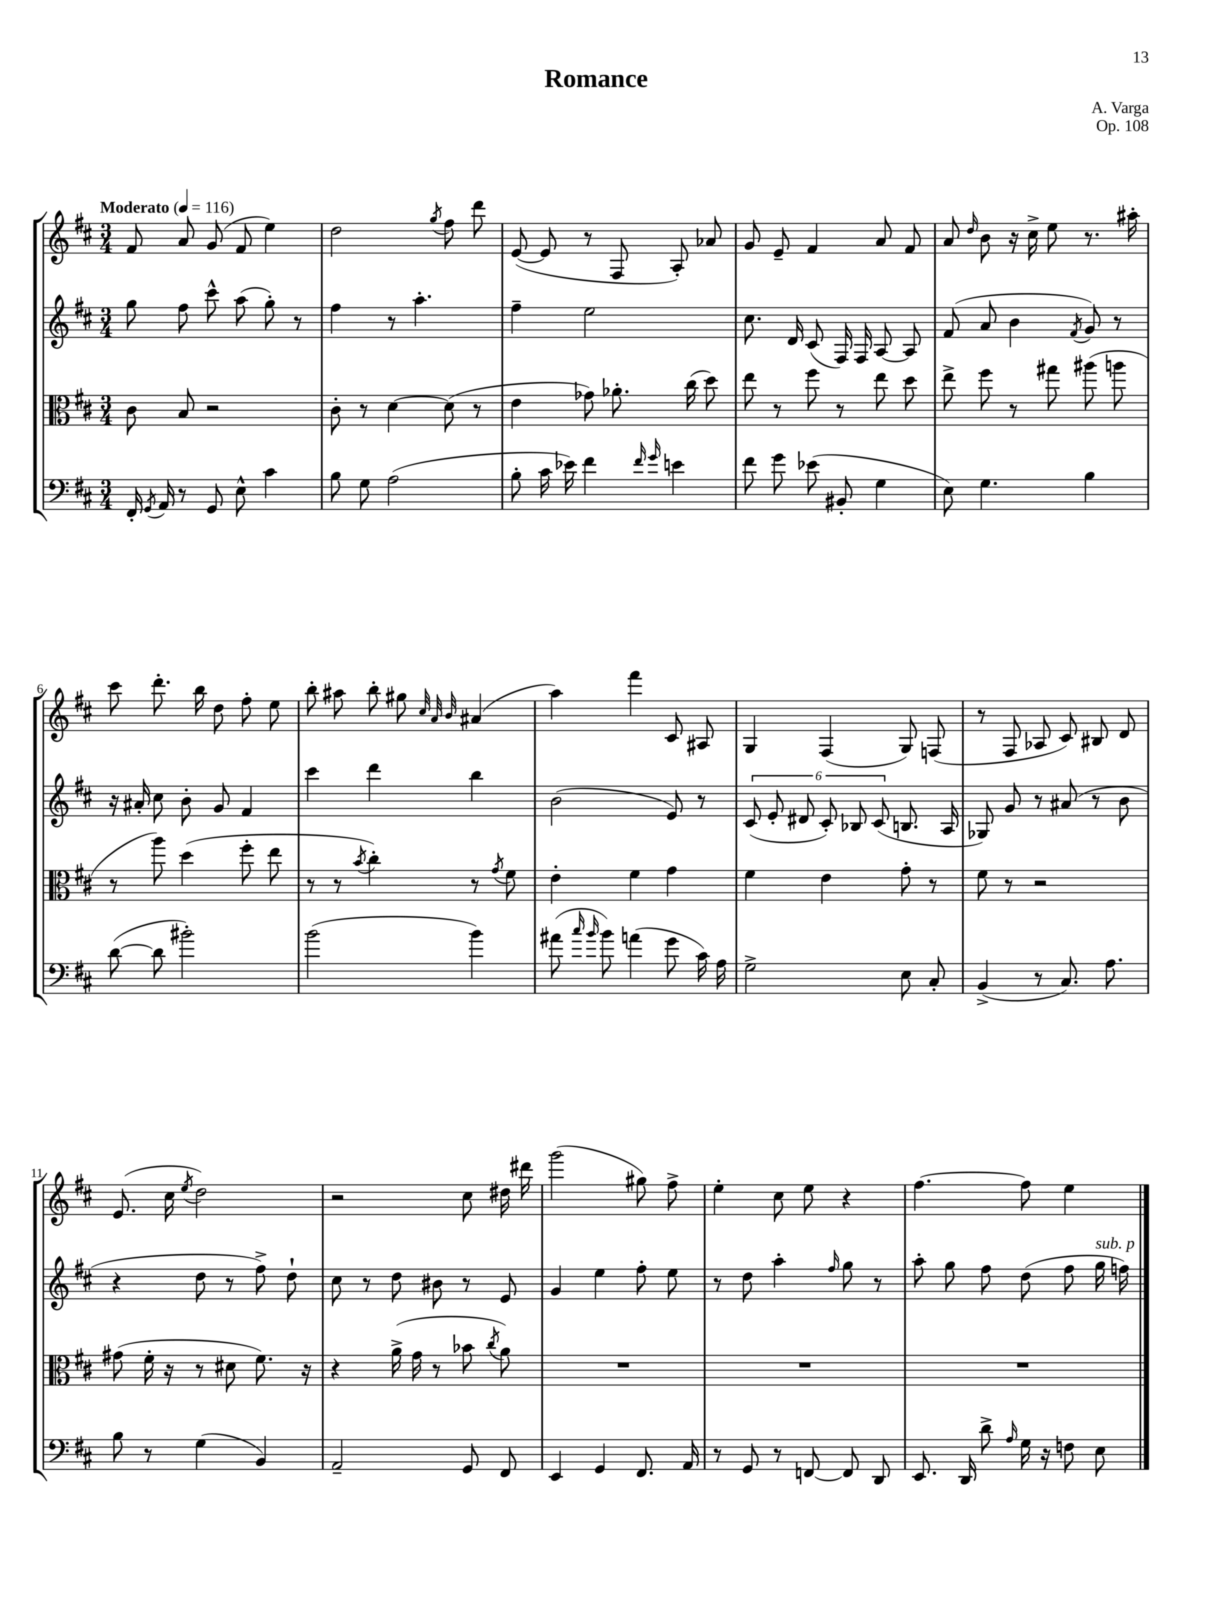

**kern	**kern	**kern	**kern
*staff4	*staff3	*staff2	*staff1
*clefF4	*clefC3	*clefG2	*clefG2
*k[f#c#]	*k[f#c#]	*k[f#c#]	*k[f#c#]
*M3/4	*M3/4	*M3/4	*M3/4
*MM116	*MM116	*MM116	*MM116
16FF#'/	8c#\	8gg\	8f#/
8qGG/	.	.	.
16AA/	.	.	.
8r	8B/	8ff#\	8a/
8GG/	2r	8ccc#^^\	(8g/
8E^^\	.	(8aa\	8f#/
4c#\	.	8gg'\)	4ee\)
.	.	8r	.
=	=	=	=
8B\	8c#'\	4ff#\	2dd\
8G\	8r	.	.
(2A\	[4d\	8r	.
.	.	4.aa'\	.
.	.	.	8qgg/
.	(8d\]	.	8ff#\
.	8r	.	8ddd\
=	=	=	=
8B'\	4e\	4ff#~\	([8e/
16c#\	.	.	8e/]
16e-\)	.	.	.
4f#\	8g-\)	2ee\	8r
.	8.a-'\	.	8F#/
16qqf#/	.	.	.
16qqg/	.	.	.
4e\	.	.	8A'/)
.	(16cc#\	.	.
.	8dd\)	.	8a-/
=	=	=	=
8f#\	8ee\	8.cc#\	8g/
8g\	8r	.	8e~/
.	.	16d/	.
(8e-\	8ff#\	(8c#/	4f#/
8BB#'/	8r	16F#/)	.
.	.	16F#/	.
4G\	8ee\	[8A/	8a/
.	8dd\	8A/]	8f#/
=	=	=	=
8E\)	8ee^\	(8f#/	8a/
.	.	.	16qqdd/
4.G\	8ff#\	8a/	8b\
.	8r	4b\	16r
.	.	.	16cc#^\
.	8gg#\	.	8ee\
.	.	8qf#/	.
4B\	(8aa#\	8g/)	8.r
.	8aa\	8r	.
.	.	.	16aa#'\
=	=	=	=
([8d\	8r	16r	8ccc#\
.	.	16a#'/	.
8d\]	8aa\)	8cc#\	8.ddd'\
2b#'\)	(4dd\	8b'\	.
.	.	.	16bb\
.	.	8g/	8dd\
.	8ff#'\	4f#/	8ff#'\
.	8ee\	.	8ee\
=	=	=	=
(2b\	8r	4ccc#\	8bb'\
.	8r	.	8aa#\
.	8qb/	.	.
.	4cc#'\)	4ddd\	8bb'\
.	.	.	8gg#\
.	.	.	32qqcc#/
.	.	.	32qqa/
.	.	.	32qqb/
4b\)	8r	4bb\	(4a#/
.	8qg/	.	.
.	8f#\	.	.
=	=	=	=
(8a#\	4e'\	(2b\	4aa\)
16qqcc#/	.	.	.
16qqb/	.	.	.
8b\)	.	.	.
(4a\	4f#\	.	4fff#\
8g\	4g\	8e/)	8c#/
16c#\)	.	8r	8A#/
16A\	.	.	.
=	=	=	=
2G^\	4f#\	(12c#/	4G/
.	.	12e'/	.
.	.	12d#/	.
.	4e\	12c#'/)	(4F#/
.	.	12B-/	.
.	.	(12c#/	.
8E\	8g'\	8.B/	8G/)
8C#'/	8r	.	(8F/
.	.	16A/	.
=	=	=	=
(4BB^/	8f#\	8G-/)	8r
.	8r	8g/	8F#/
8r	2r	8r	8A-/
8.C#/)	.	(8a#/	8c#/)
.	.	8r	8B#/
8.A\	.	.	.
.	.	8b\	8d/
=	=	=	=
8B\	(8g#\	4r	(8.e/
8r	16f#'\	.	.
.	16r	.	16cc#\
.	.	.	8qee/
(4G\	8r	8dd\	2dd\)
.	8d#\	8r	.
4BB/)	8.f#\)	8ff#^\)	.
.	.	8dd`\	.
.	16r	.	.
=	=	=	=
2AA~/	4r	8cc#\	2r
.	.	8r	.
.	(16a^\	8dd\	.
.	16g\	.	.
.	8r	8b#\	.
8GG/	8b-\	8r	8cc#\
.	8qcc#/	.	.
8FF#/	8a\)	8e/	16dd#\
.	.	.	16ddd#\
=	=	=	=
4EE/	2.r	4g/	(2ggg\
4GG/	.	4ee\	.
8.FF#/	.	8ff#'\	8gg#\)
.	.	8ee\	8ff#^\
16AA/	.	.	.
=	=	=	=
8r	2.r	8r	4ee'\
8GG/	.	8dd\	.
8r	.	4aa'\	8cc#\
[8FF/	.	.	8ee\
.	.	16qqff#/	.
8FF/]	.	8gg\	4r
8DD/	.	8r	.
=	=	=	=
8.EE/	2.r	8aa'\	[4.ff#\
.	.	8gg\	.
16DD/	.	.	.
8d^\	.	8ff#\	.
16qqA/	.	.	.
16G\	.	(8dd\	8ff#\]
16r	.	.	.
8F\	.	8ff#\	4ee\
8E\	.	16gg\	.
.	.	16ff\)	.
==	==	==	==
*-	*-	*-	*-
